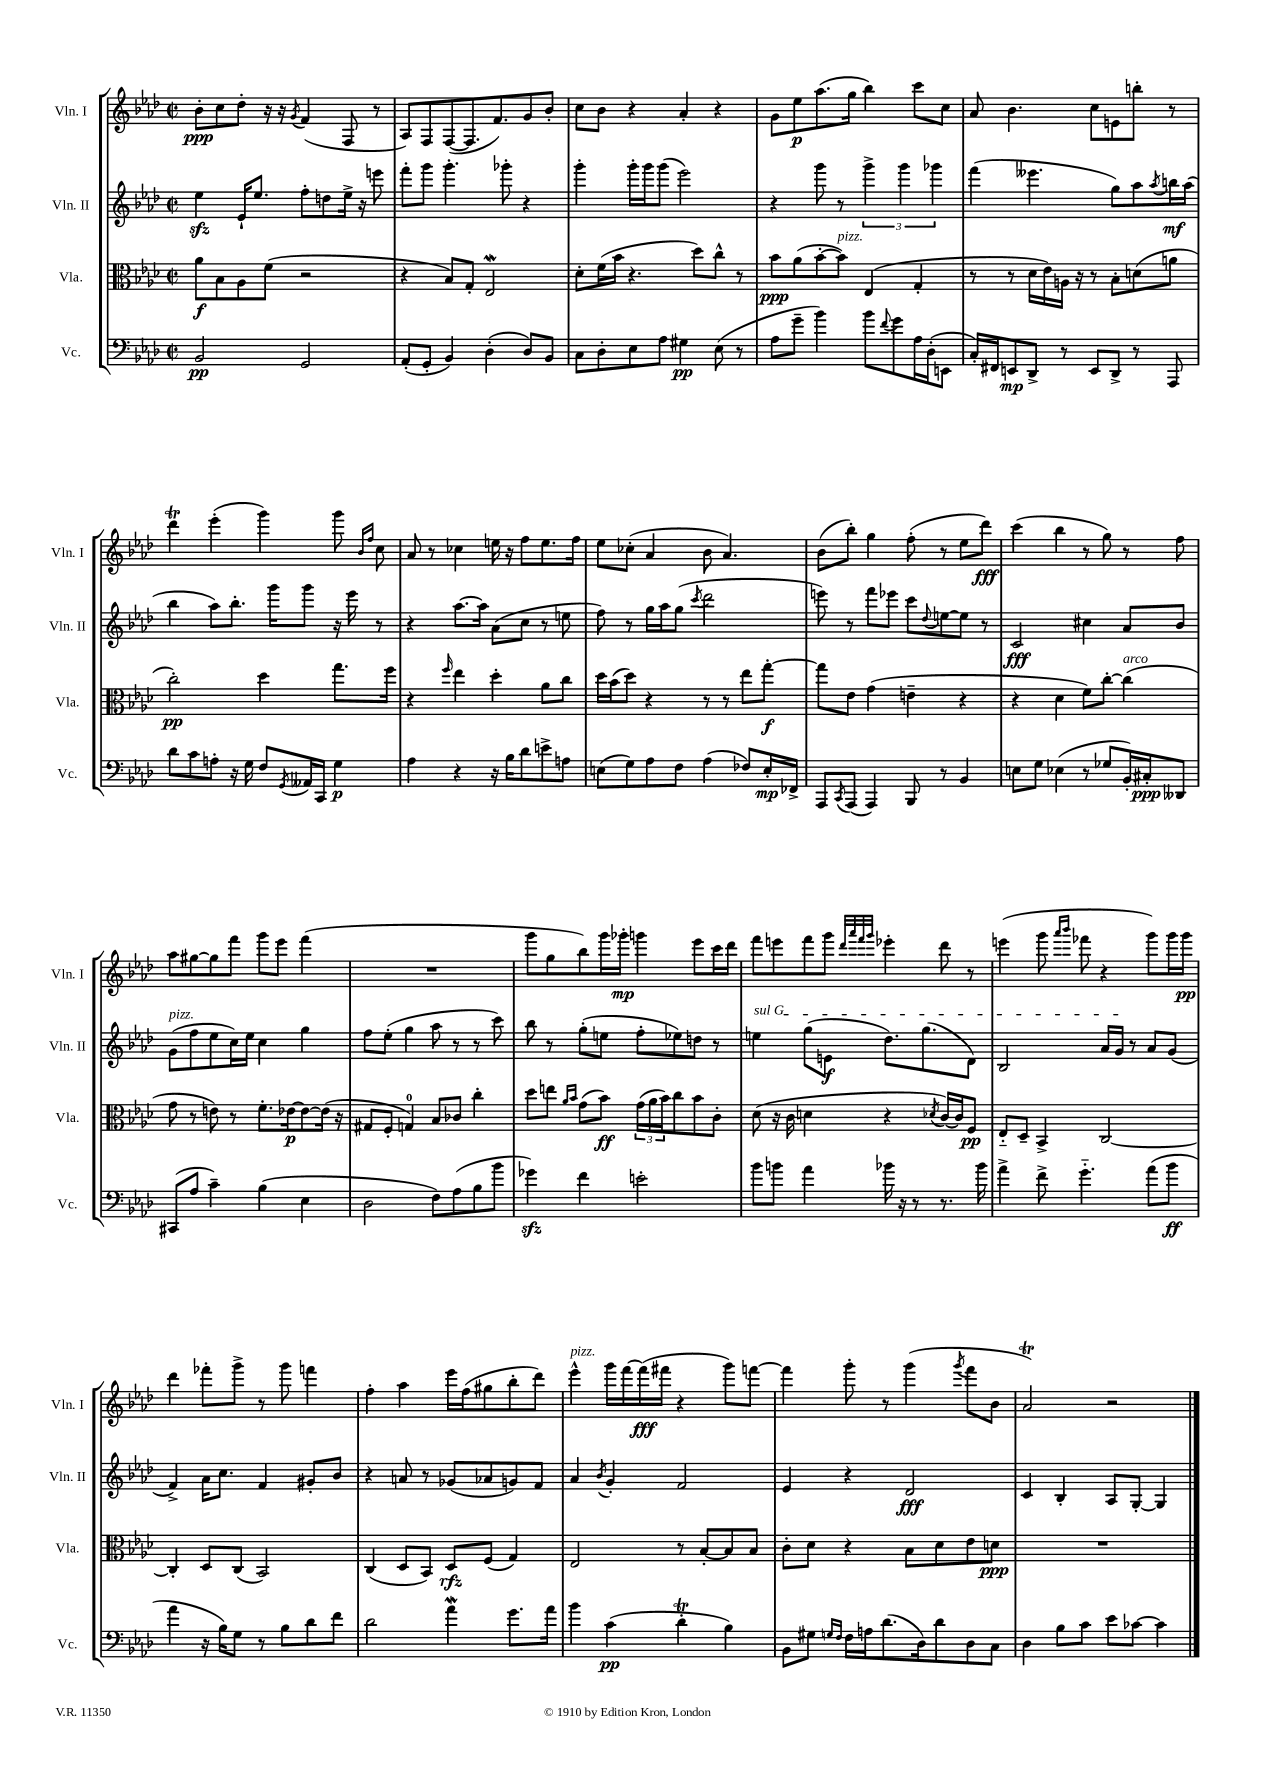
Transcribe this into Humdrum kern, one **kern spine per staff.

**kern	**kern	**kern	**kern
*staff4	*staff3	*staff2	*staff1
*clefF4	*clefC3	*clefG2	*clefG2
*k[b-e-a-d-]	*k[b-e-a-d-]	*k[b-e-a-d-]	*k[b-e-a-d-]
*M2/2	*M2/2	*M2/2	*M2/2
*met(c|)	*met(c|)	*met(c|)	*met(c|)
2BB-/	8a-\L	4ee-\	8b-'\L
.	8B-\	.	8cc\
.	8A-\	16e-`/LK	8dd-'\J
.	.	8.ee-/J	.
.	(8f\J	.	16r
.	.	.	16r
.	.	.	8qg/
2GG/	2r	8ff'\L	(4f/
.	.	8dd\	.
.	.	16ee-^\Jk	8F/
.	.	16r	.
.	.	8eee\	8r
=	=	=	=
(8AA-'/L	4r	8fff'\L	8A-/L)
8GG'/J	.	8ggg\J	8F/
4BB-/)	8B-/L)	4.ggg'\	([8F/
.	8G'/J	.	8.F/]
(4D-'\	2E-/	.	.
.	.	.	8.f/)
.	.	8ggg-'\	.
8D-/L)	.	4r	8g/
8BB-/J	.	.	8b-'/J
=	=	=	=
8C\L	8d-'\L	4ggg'\	8cc\L
8D-'\	(16f\L	.	8b-\J
.	16b-\JJ	.	.
8E-\	4.r	16ggg'\LL	4r
.	.	16ggg\J	.
8A-\J	.	(8ggg\J	.
4G#\	.	2eee-\)	4a-'/
.	8dd-\L)	.	.
(8E-\	8cc^^\J	.	4r
8r	8r	.	.
=	=	=	=
8A-\L	8b-\L	4r	8g\L
8g~\J	(8a-\	.	8ee-\
4b-\)	[8b-'\	8ggg\	(8.aa-\
.	8b-\]J)	8r	.
.	.	.	16gg\Jk
8b-\L	(4E-/	6ggg^\	4bb-\)
8qqf/	.	.	.
8g\	.	.	.
.	.	6ggg\	.
16A-\L	4G'/	.	8ccc\L
(16D-'\J	.	.	.
.	.	6ggg-\	.
8EE\J	.	.	8cc\J
=	=	=	=
16C'/LL)	8r	(4fff\	8a-/
16FF#/J	.	.	.
8EE/	8r	.	4.b-\
8DD-^/J	16d-\LL	4.eee--\	.
.	16e-\)	.	.
8r	16A\JJ	.	.
.	16r	.	.
8EE/L	8r	.	8cc\L
8DD-^/J	8B-'\L	8gg\L)	8e\
8r	(8d\	8aa-\	8bb'\J
.	.	8qaa-/	.
8AAA-/	8a\J	16bb\L	8r
.	.	(16aa-\JJ	.
=	=	=	=
8d-\L	2cc'\)	4bb-\	4ddd-\
8c\	.	.	.
8A'\J	.	8aa-\L)	(4eee-'\
16r	.	8.bb-'\J	.
16G\	.	.	.
8F/L	4dd-\	.	4ggg\)
.	.	16ggg\LK	.
8qGG/	.	.	.
16AA--/L	.	8ggg\J	.
16CC/JJ	.	.	.
4G\	8.gg\L	16r	8ggg\
.	.	16eee-\	.
.	.	.	16qqb-/LL
.	.	.	16qqff/JJ
.	.	8r	8cc\
.	16ff\Jk	.	.
=	=	=	=
4A-\	4r	4r	8a-/
.	.	.	8r
.	16qqff/	.	.
4r	4ee-\	[8.aa-\L	4cc-\
.	.	16aa-\]Jk	.
16r	4dd-'\	(8a-\L	16ee\
16B-\LK	.	.	16r
8d-\	.	8cc\J	8ff\L
8e^\	8a-\L	8r	8.ee\
8A\J	8cc\J	8ee\	.
.	.	.	16ff\Jk
=	=	=	=
(8E\L	16dd-\LL	8ff\)	8ee-\L
.	(16b-\J	.	.
8G\)	8dd-\J)	8r	(8cc-'\J
8A-\	4r	16gg\LL	4a-/
.	.	16aa-\J	.
8F\J	.	(8gg\J	.
.	.	8qccc/	.
(4A-\	8r	2ddd-\	8b-\
.	8r	.	4.a-/)
8F-/L)	8ee-\L	.	.
16E'/L	[8gg'\J	.	.
16FF-^/JJ	.	.	.
=	=	=	=
8AAA-/L	8gg\]L	8eee\)	(8b-\L
8qCC/	.	.	.
(8AAA-/J	8e-\J	8r	8bb-'\J)
4AAA-/)	(4g\	8fff\L	4gg\
.	.	8eee-\J	.
8BBB-/	4e~\	8ccc\L	(8ff'\
.	.	8qqdd-/	.
8r	.	[8ee\	8r
4BB-/	4r	8ee\]J	8ee-\L
.	.	8r	8ddd-\J)
=	=	=	=
8E\L	4r	2c/	(4ccc\
8G\J	.	.	.
(4E-\	4d-\	.	4bb-\
8r	8f\L)	4cc#\	8r
8G-/L	[8cc'\J	.	8gg\)
16BB-'/L)	(4cc\]	8a-/L	8r
16C#'/J	.	.	.
8DD--/J	.	8b-/J	8ff\
=	=	=	=
(8CC#/L	8g\	(8g\L	8aa-\L
8A-/J	8r	8ff\	[8gg#\
4c~\)	8e\)	8ee-\	8gg#\]
.	8r	16cc\L)	8fff\J
.	.	16ee-\JJ	.
(4B-\	8.f'\L	4cc\	8ggg\L
.	.	.	8eee-\J
.	[16e-\k	.	.
4E-\	8e-\_	4gg\	(4fff\
.	(16e-\]Jk	.	.
.	16r	.	.
=	=	=	=
2D-\	8G#/L	8ff\L	1r
.	8F'/J	(8ee-'\J	.
.	4G/)	4gg\	.
8F\L)	8B-/L	8aa-\	.
(8A-\	8c-/J	8r	.
8B-\	4cc'\	8r	.
8b-\J	.	8ccc\)	.
=	=	=	=
4g-\)	8dd-\L	8bb-\	8ggg\L
.	8ee\J	8r	8gg\
.	16qqa-/LL	.	.
.	16qqb-/JJ	.	.
4f\	(8g\L	(8gg'\L	8bb-\)
.	8b-\J)	8ee\J	16ggg\L
.	.	.	16ggg-'\JJ
2e'\	(24g\LL	8ff'\L	4ggg\
.	24a-\	.	.
.	24b-\J)	.	.
.	8cc\	8ee-\)	.
.	8b-\	8dd\J	8eee-\L
.	8c'\J	8r	16ccc\L
.	.	.	16ddd-\JJ
=	=	=	=
8b-\L	(8d-\	4ee\	8fff\L
8b\J	16r	.	8eee\
.	16c\	.	.
4a-\	4d\	(8gg\L	8fff\
.	.	8e\J	8ggg\J
.	.	.	32qqddd-/LLL
.	.	.	32qqaaa-/
.	.	.	32qqfff/
.	.	.	32qqggg/JJJ
16b-\	4r	8.dd-\L)	4eee-'\
16r	.	.	.
8r	.	.	.
.	.	(8.gg\	.
.	8qd-/	.	.
8.r	[16c/LL)	.	8ddd-\
.	16c/]J	.	.
.	8F/J	8d-\J)	8r
16b-\	.	.	.
=	=	=	=
4a-^\	8E-'~/L	2B-/	(4eee\
.	8D-~/J	.	.
8f^\	4BB-^/	.	8ggg\
.	.	.	16qqaaa-/LL
.	.	.	16qqbbb-/JJ
4.g'~\	.	.	8fff-\
.	[2C/	16a-/LL	4r
.	.	16g/JJ	.
.	.	8r	.
(8a-\L	.	8a-/L	8ggg\L)
8b-\J	.	(8g/J	16ggg\L
.	.	.	16ggg\JJ
=	=	=	=
4a-\	4C'/]	4f^/)	4ddd-\
16r	8D-/L	16a-\LK	8fff-'\L
16B-\LK)	.	8.cc\J	.
8G\J	(8C/J	.	8ggg^\J
8r	2BB-/)	4f/	8r
8B-\L	.	.	8ggg\
8d-\	.	8g#'/L	4fff\
8f\J	.	8b-/J	.
=	=	=	=
2d-\	(4C/	4r	4ff'\
.	8D-/L	8a/	4aa-\
.	8BB-/J)	8r	.
4a-\	8D-/L	(8g-/L	16eee-\LL
.	.	.	(16ff\J
.	(8F/J	8a-/	8gg#\
8.g\L	4G/)	8g/)	8bb-'\
.	.	8f/J	8ddd-\J)
16a-\Jk	.	.	.
=	=	=	=
4b-\	2E-/	4a-/	4eee-^^\
.	.	8qb-/	.
(4c\	.	4g'/	16ggg\LL
.	.	.	[16fff\
.	.	.	(16fff\]
.	.	.	16fff#\JJ
4d-'\	8r	2f/	4r
.	[8B-'/L	.	.
4B-\)	8B-/]	.	8ggg\L)
.	8B-/J	.	[8fff\J
=	=	=	=
8BB-\L	8c'\L	4e-/	4fff\]
8G#\J	8d-\J	.	.
16qqG/LL	.	.	.
16qqF/JJ	.	.	.
16F\LL	4r	4r	8ggg'\
16A\J	.	.	.
(8.d-\	.	.	8r
.	8B-\L	2d-/	(4ggg\
16D-\k)	.	.	.
8d-\	8d-\	.	.
.	.	.	8qggg/
8D-\	8e-\	.	8fff\L
8C\J	8d\J	.	8b-\J
=	=	=	=
4D-\	1r	4c/	2a-/)
8B-\L	.	4B-'/	.
8c\J	.	.	.
8e-\L	.	8A-/L	2r
[8c-\J	.	[8G'/J	.
4c-\]	.	4G/]	.
==	==	==	==
*-	*-	*-	*-
